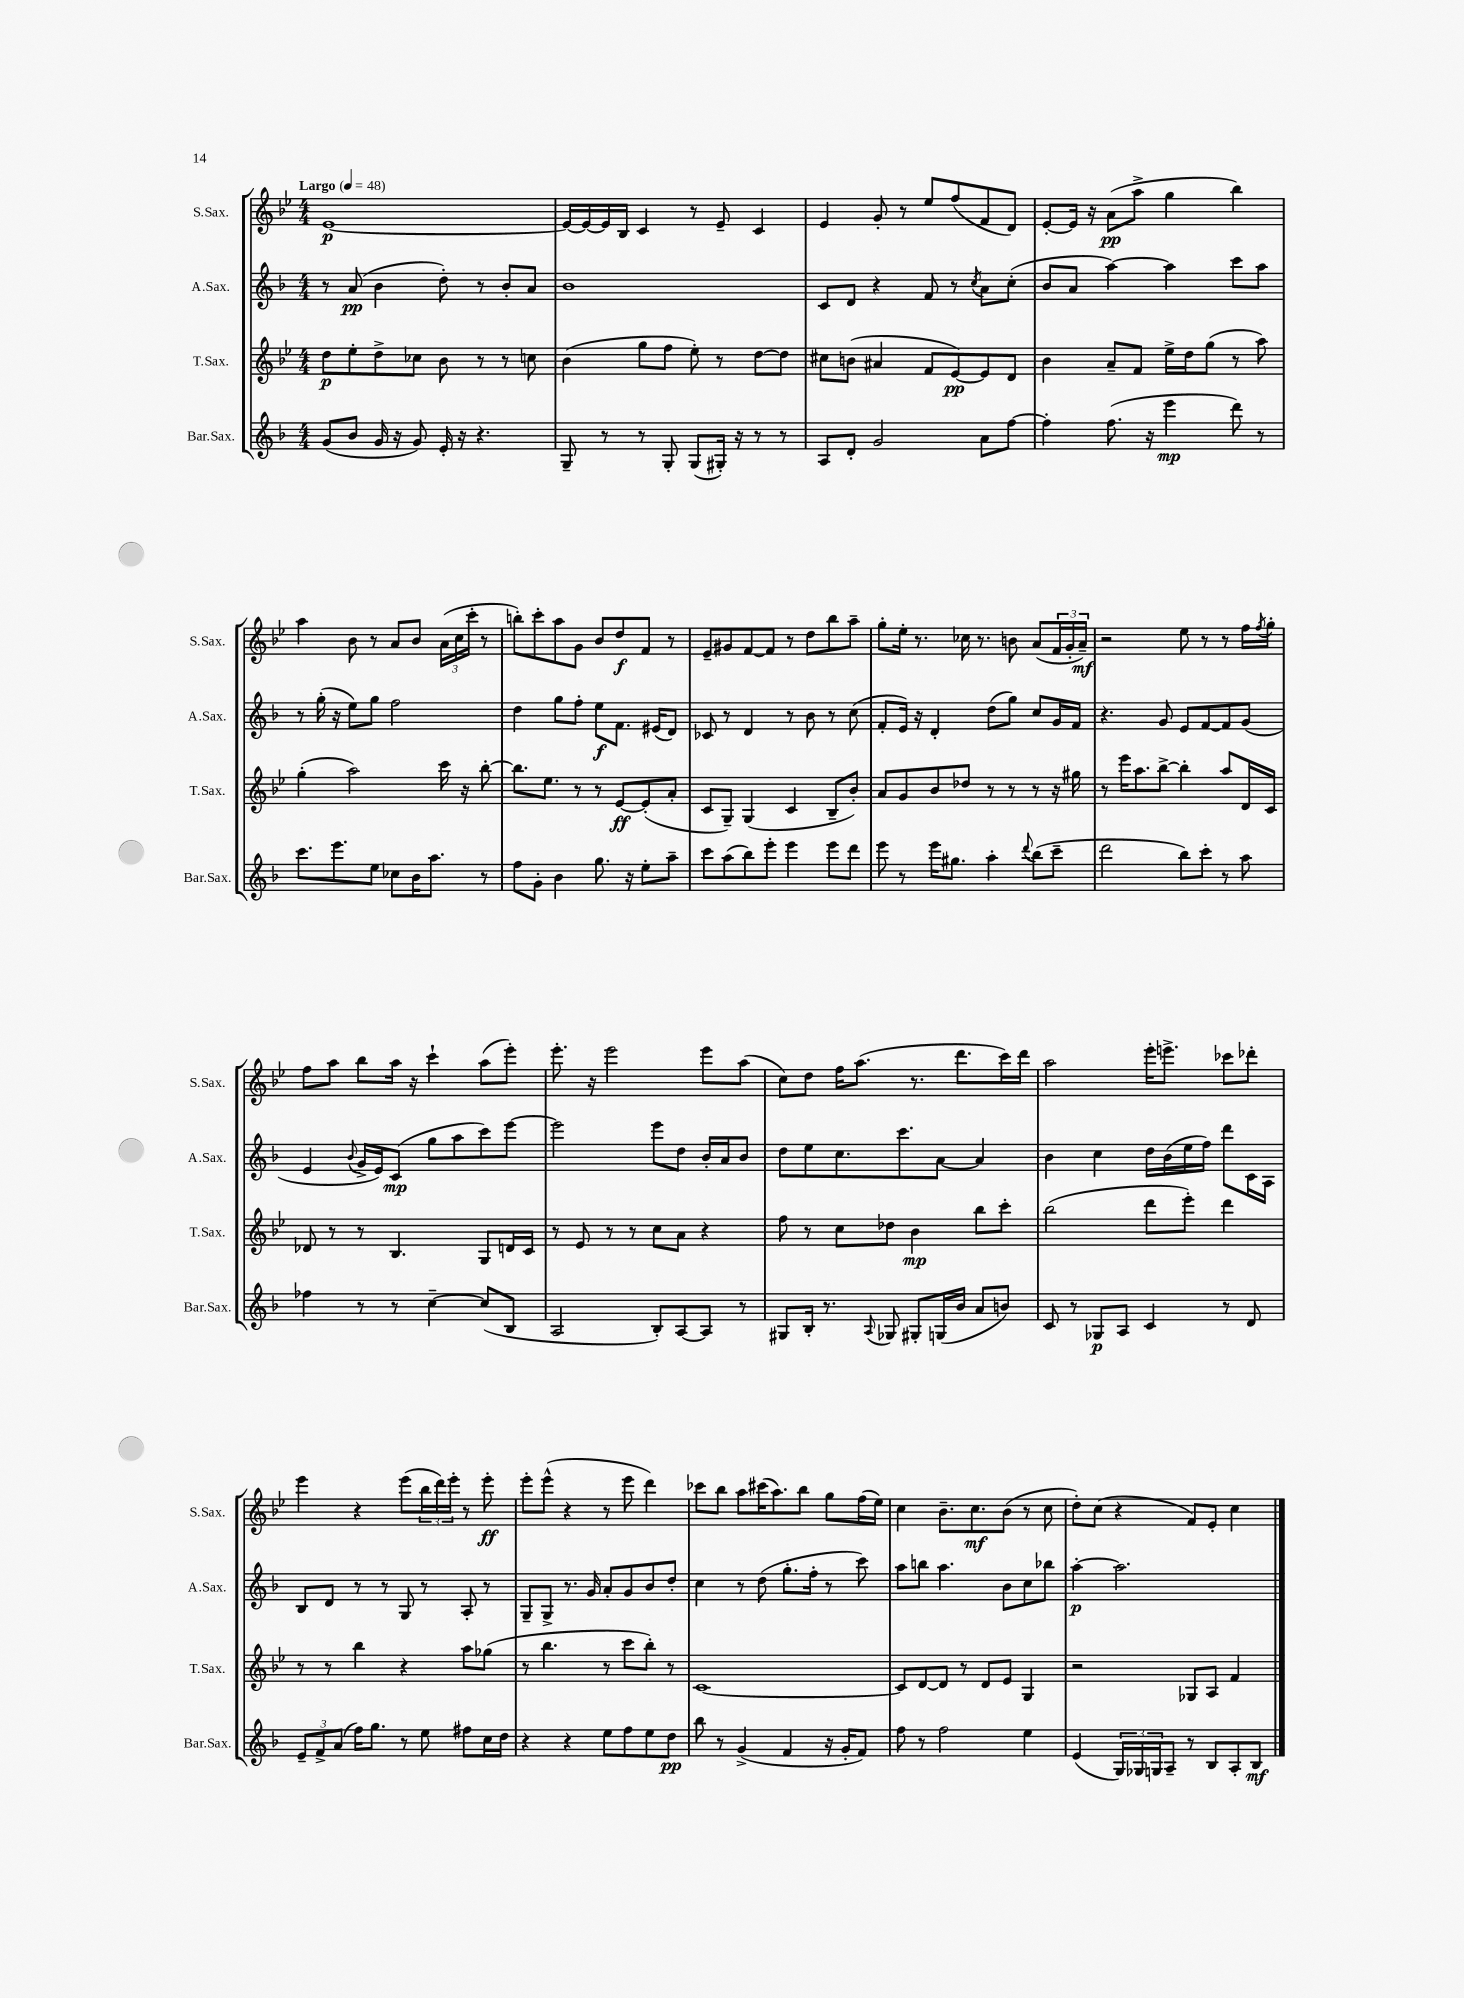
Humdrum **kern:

**kern	**kern	**kern	**kern
*staff4	*staff3	*staff2	*staff1
*clefG2	*clefG2	*clefG2	*clefG2
*k[b-]	*k[b-e-]	*k[b-]	*k[b-e-]
*M4/4	*M4/4	*M4/4	*M4/4
*MM48	*MM48	*MM48	*MM48
(8g/L	8dd\L	8r	[1e-
8b-/J	8ee-'\	(8a/	.
16g/	8dd^\	4b-\	.
16r	.	.	.
8g/)	8cc-\J	.	.
16e'/	8b-\	8dd'\)	.
16r	.	.	.
4.r	8r	8r	.
.	8r	8b-'/L	.
.	8cc\	8a/J	.
=	=	=	=
8G~/	(4b-\	1b-	16e-/_LL
.	.	.	16e-/_
8r	.	.	16e-/]
.	.	.	16B-/JJ
8r	8gg\L	.	4c/
8G'/	8ff\J	.	.
(8G/L	8ee-'\)	.	8r
16G#'/Jk)	8r	.	8e-~/
16r	.	.	.
8r	[8dd\L	.	4c/
8r	8dd\]J	.	.
=	=	=	=
8A/L	8cc#\L	8c/L	4e-/
8d'/J	(8b\J	8d/J	.
2g/	4a#/	4r	8g'/
.	.	.	8r
.	8f/L	8f/	8ee-/L
.	[8e-/)	8r	(8ff/
.	.	8qcc/	.
8a\L	8e-/]	8a\L	8f/
[8ff\J	8d/J	(8cc'\J	8d/J)
=	=	=	=
4ff'\]	4b-\	8b-/L	[8e-'/L
.	.	8a/J	16e-/]Jk
.	.	.	16r
(8.ff\	8a~/L	[4aa\)	(8a\L
.	8f/J	.	8aa^\J
16r	.	.	.
4eee\	16ee-^\LL	4aa\]	4gg\
.	16dd\J	.	.
.	(8gg\J	.	.
8ddd\)	8r	8ccc\L	4bb-\)
8r	8aa\)	8aa\J	.
=	=	=	=
8.ccc\L	(4gg'\	8r	4aa\
.	.	(16gg'\	.
8.eee\	.	16r	.
.	2aa\)	8ee\L)	8b-\
8ee\J	.	8gg\J	8r
8cc-\L	.	2ff\	8a/L
16b-\K	.	.	8b-/J
8.aa\J	.	.	.
.	16ccc\	.	(24a\LL
.	.	.	24cc\
.	16r	.	.
.	.	.	24ccc'\JJ
8r	[8bb-'\	.	8r
=	=	=	=
8ff\L	8.bb-\]L	4dd\	8bb'\L)
8g'\J	.	.	8ccc'\
.	8.ee-\J	.	.
4b-\	.	8gg\L	8aa\
.	8r	8ff'\J	8g\J
8.gg\	8r	8ee\L	8b-/L
.	[8e-/L	8.f\J	8dd/
16r	.	.	.
8ee'\L	(8e-'/]	.	8f/J
.	.	(16e#/LK	.
8aa~\J	8a'/J	8d/J)	8r
=	=	=	=
8ccc\L	8c/L	8c-/	8e-~/L
(8aa\	8G~/J)	8r	8g#/
8bb-\)	(4G/	4d/	[8f/
8eee'\J	.	.	8f/]J
4eee\	4c/	8r	8r
.	.	8b-\	8dd\L
8eee\L	8B-~/L	8r	8bb-\
8ddd\J	8b-'/J)	(8cc\	8aa~\J
=	=	=	=
8eee\	8a/L	8f'/L	8gg'\L
8r	8g/	16e/Jk)	16ee-'\Jk
.	.	16r	8.r
16eee\LK	8b-/	4d'/	.
8.gg#\J	.	.	.
.	8dd-/J	.	16cc-\
.	.	.	8.r
4aa'\	8r	(8dd\L	.
.	8r	8gg\J)	8b\
8qqddd/	.	.	.
(8bb-\L	8r	8cc/L	(8a/L
8ccc~\J	16r	16g/L	24f/L
.	.	.	24g'/
.	16gg#\	16f/JJ	.
.	.	.	24a~/JJ)
=	=	=	=
2ddd\	8r	4.r	2r
.	16eee-\LK	.	.
.	8.aa\	.	.
.	[8bb-^\J	8g/	.
8bb-\L)	4bb-'\]	8e/L	8ee-\
8ccc'\J	.	[8f/	8r
8r	8aa/L	8f/]	8r
8aa\	16d/L	(8g/J	16ff\LL
.	.	.	8qff/
.	16c/JJ	.	16gg'\JJ
=	=	=	=
4ff-\	8d-/	4e/	8ff\L
.	8r	.	8aa\J
.	.	8qqb-/	.
8r	8r	16g^/LL	8bb-\L
.	.	16e/J)	.
8r	4.B-/	(8c/J	16aa\Jk
.	.	.	16r
[4cc~\	.	8gg\L	4ccc`\
.	.	8aa\	.
(8cc/]L	8G/L	8ccc\)	(8aa\L
8B-/J	16d/L	[8eee\J	8eee-'\J)
.	16c/JJ	.	.
=	=	=	=
2A/	8r	2eee\]	8.eee-'\
.	8e-/	.	.
.	.	.	16r
.	8r	.	2eee-\
.	8r	.	.
8B-'/L)	8cc\L	8eee\L	.
[8A/	8a\J	8dd\J	.
8A/]J	4r	16b-'/LL	8eee-\L
.	.	16a/J	.
8r	.	8b-/J	(8aa\J
=	=	=	=
8G#/L	8ff\	8dd\L	8cc\L)
16B-'/Jk	8r	8ee\	8dd\J
8.r	.	.	.
.	8cc\L	8.cc\	16ff\LK
.	.	.	(8.aa\J
8qqA/	.	.	.
8G-/	8dd-\J	.	.
.	.	8.ccc\	.
8G#'/L	4b-\	.	8.r
(16G/L	.	[8a\J	.
16b-/JJ	.	.	8.ddd\L
8a/L	8bb-\L	4a/]	.
8b/J)	8ccc'\J	.	16ccc\L)
.	.	.	16ddd\JJ
=	=	=	=
8c/	(2bb-\	4b-\	2aa\
8r	.	.	.
8G-/L	.	4cc\	.
8A/J	.	.	.
4c/	8ddd\L	16dd\LL	16eee-'\LK
.	.	(16b-\	8.eee^\J
.	8eee-'\J)	16ee\	.
.	.	16ff\JJ)	.
8r	4ddd\	8ddd\L	8ccc-\L
8d/	.	16c\L	8ddd-'\J
.	.	16A\JJ	.
=	=	=	=
12e~/L	8r	8B-/L	4eee-\
12f^/	.	.	.
.	8r	8d/J	.
(12a/J	.	.	.
16ff\LK)	4bb-\	8r	4r
8.gg\J	.	.	.
.	.	8r	.
8r	4r	8G/	(8eee-\L
8ee\	.	8r	24bb-\L
.	.	.	24ddd\)
.	.	.	24eee-'\JJ
8ff#\L	8aa\L	8A'/	8r
16cc\L	(8gg-\J	8r	8eee-'\
16dd\JJ	.	.	.
=	=	=	=
4r	8r	8G~/L	8eee-'\L
.	4.bb-\	8G^/J	(8eee-^^\J
4r	.	8.r	4r
.	.	16g/	.
8ee\L	8r	8a'/L	8r
8ff\	8ccc\L	8g/	8eee-\
8ee\	8bb-'\J)	8b-/	4ddd\)
8dd\J	8r	8dd'/J	.
=	=	=	=
8bb-\	[1c	4cc\	8ccc-\L
8r	.	.	8bb-\J
(4g^/	.	8r	8aa\L
.	.	(8dd\	(16ccc#\K
.	.	.	8.aa\)
4f/	.	8.gg'\L	.
.	.	.	8bb-\J
.	.	16ff'\Jk	.
16r	.	8r	8gg\L
16g'/LK	.	.	.
8f/J)	.	8ccc\)	(16ff\L
.	.	.	16ee-\JJ)
=	=	=	=
8ff\	8c/]L	8aa\L	4cc\
8r	[8d/	8bb\J	.
2ff\	8d/]J	4.aa\	8.b-~\L
.	8r	.	.
.	.	.	8.cc\
.	8d/L	.	.
.	8e-/J	8b-\L	(8b-\J
4ee\	4G/	8cc\	8r
.	.	8bb-\J	8cc\
=	=	=	=
(4e/	2r	[4aa'\	8dd'\L)
.	.	.	(8cc\J
24G/LL)	.	2.aa\]	4r
24G-/	.	.	.
24G/J	.	.	.
8A~/J	.	.	.
8r	8G-/L	.	8f/L)
8B-/L	8A/J	.	8e-'/J
8A'/	4f/	.	4cc\
8B-/J	.	.	.
==	==	==	==
*-	*-	*-	*-
